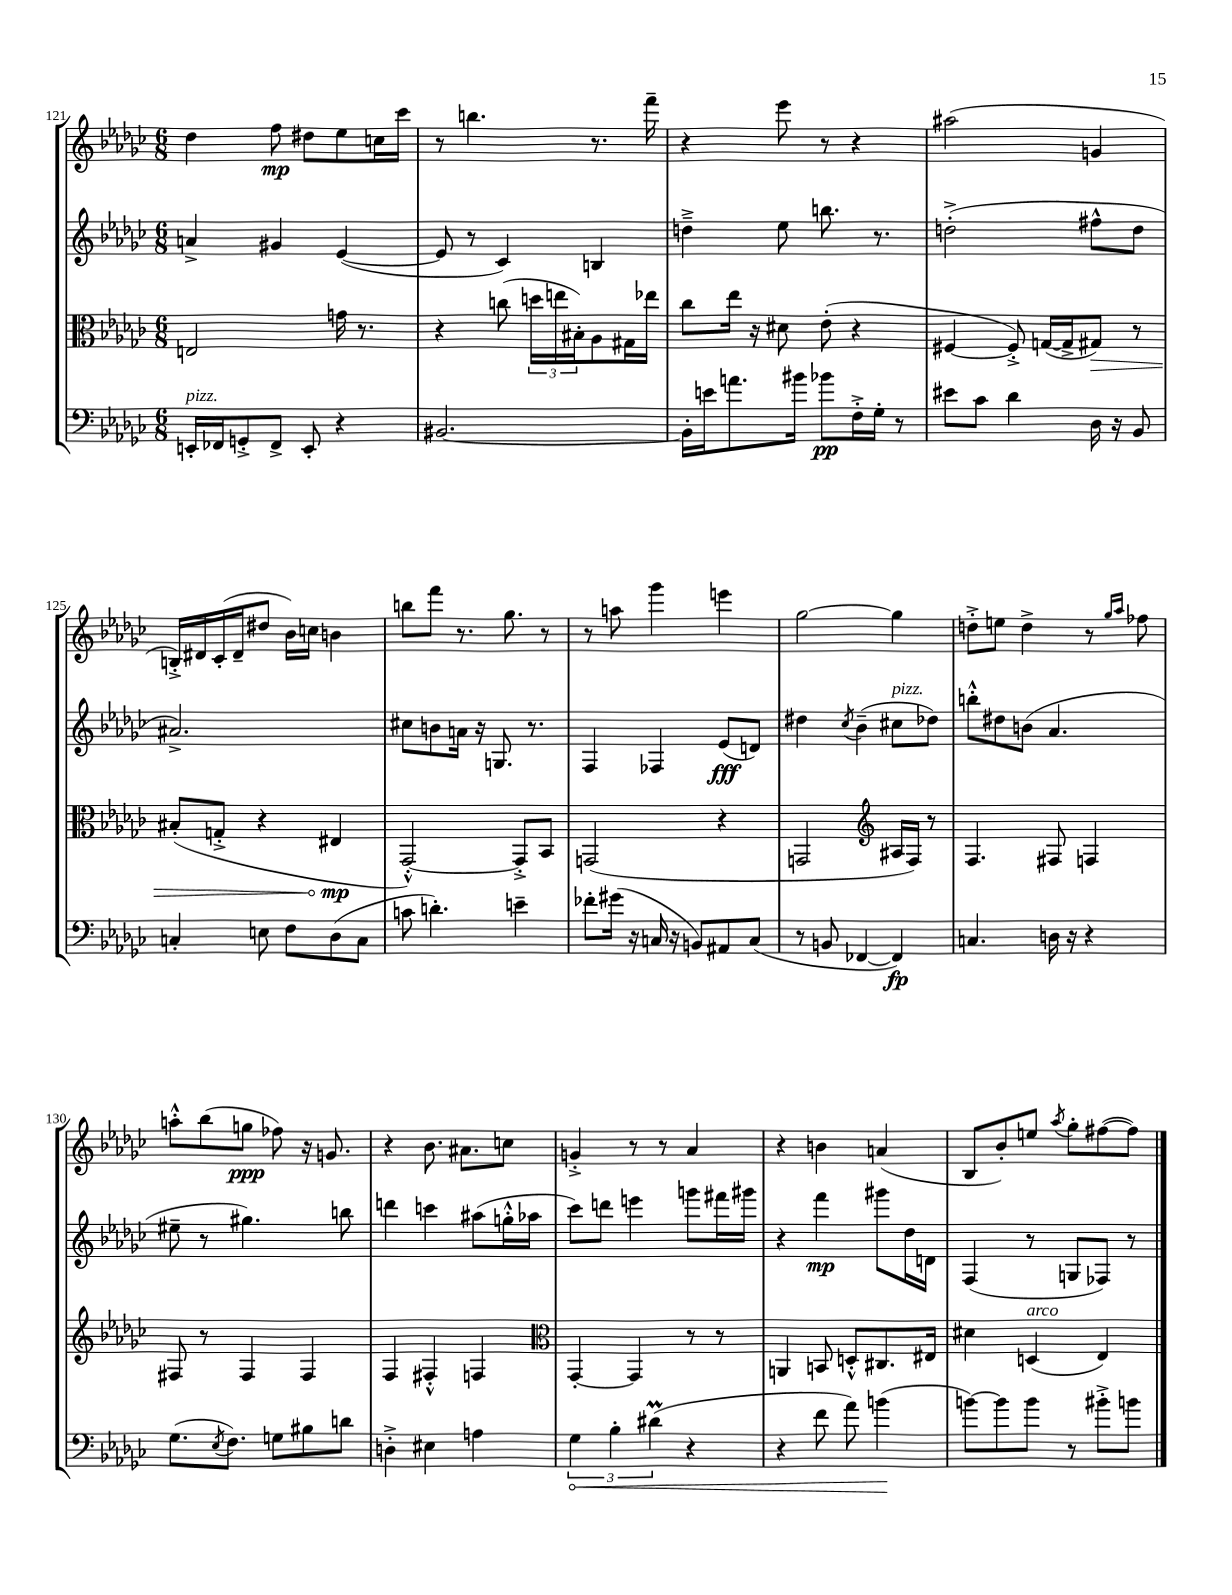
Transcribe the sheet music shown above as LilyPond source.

<<
\new StaffGroup <<
\new Staff = "s0" {
    \clef treble \key ges \major \numericTimeSignature \time 6/8
    des''4 f''8\mp dis''8 ees''8 c''16 ces'''16 |
    r8 b''4. r8. f'''16-- |
    r4 ees'''8 r8 r4 |
    ais''2( g'4 |
    b16-.->) dis'16 ces'16-.( dis'16-- dis''8 bes'16) c''16 b'4 |
    b''8 f'''8 r8. ges''8. r8 |
    r8 a''8 ges'''4 e'''4 |
    ges''2~ ges''4 |
    d''8-.-> e''8 d''4-> r8 \grace { ges''16 aes''16 } fes''8 |
    a''8-.-^ bes''8( g''8\ppp fes''8) r16 g'8. |
    r4 bes'8. ais'8. c''8 |
    g'4-.-> r8 r8 aes'4 |
    r4 b'4 a'4( |
    bes8 bes'8-.) e''8 \acciaccatura { aes''8 } ges''8-. fis''8~( fis''8) \bar "|." |
}
\new Staff = "s1" {
    \clef treble \key ges \major \numericTimeSignature \time 6/8
    a'4-> gis'4 ees'4~( |
    ees'8 r8 ces'4) b4 |
    d''4---> ees''8 b''8. r8. |
    d''2-.->( fis''8-^ d''8 |
    ais'2.->) |
    cis''8 b'8 a'16 r16 g8. r8. |
    f4 fes4 ees'8\fff( d'8) |
    dis''4 \acciaccatura { ces''8 } bes'4--( cis''8^\markup { \italic "pizz." } des''8) |
    b''8-.-^ dis''8 b'8( aes'4. |
    eis''8-- r8 gis''4.) b''8 |
    d'''4 c'''4 ais''8( g''16-.-^ aes''16 |
    ces'''8) d'''8 e'''4 g'''8 fis'''16 gis'''16 |
    r4 f'''4\mp gis'''8 des''16 d'16 |
    f4( r8 g8 fes8) r8 \bar "|." |
}
\new Staff = "s2" {
    \clef alto \key ges \major \numericTimeSignature \time 6/8
    e2 g'16 r8. |
    r4 c''8( \tuplet 3/2 { d''16 e''16 bis16-.) } aes8 gis16 ees''16 |
    ces''8 ees''16 r16 dis'8 ees'8-.( r4 |
    fis4~ fis8-.->) g16~( g16-> \once \override Hairpin.circled-tip = ##t gis8\>) r8 |
    bis8-.( g8-.-> r4 eis4\mp\! |
    ges,2~-.-^) ges,8-.-> bes,8 |
    g,2( r4 |
    g,2 \clef treble ais16 f16) r8 |
    f4. fis8 f4 |
    fis8 r8 fis4 fis4 |
    f4 fis4-.-^ f4 |
    \clef alto ges,4~-. ges,4 r8 r8 |
    a,4 b,8 d8-.-^ cis8. eis16 |
    dis'4 d4^\markup { \italic "arco" }( ees4) \bar "|." |
}
\new Staff = "s3" {
    \clef bass \key ges \major \numericTimeSignature \time 6/8
    e,16-.^\markup { \italic "pizz." } fes,16 g,8-.-> fes,8-> e,8-. r4 |
    bis,2.~ |
    bis,16-. e'16 a'8. bis'16 bes'8\pp f16-.-> ges16-. r8 |
    eis'8 ces'8 des'4 des16 r16 bes,8 |
    c4-. e8 f8 des8( c8 |
    c'8 d'4.-.) e'4-- |
    fes'8-. gis'16( r16 c16 r16 b,8) ais,8 c8( |
    r8 b,8 fes,4~ fes,4\fp) |
    c4. d16 r16 r4 |
    ges8.( \acciaccatura { ees8 } f8.) g8 bis8 d'8 |
    d4-.-> eis4 a4 |
    \tuplet 3/2 { \once \override Hairpin.circled-tip = ##t ges4\< bes4-. dis'4\prall( } r4 |
    r4 f'8 aes'8) b'4\!( |
    b'8~) b'8 b'8 r8 bis'8-.-> b'8 \bar "|." |
}
>>
>>
\layout { \context { \Score currentBarNumber = #121 } }
